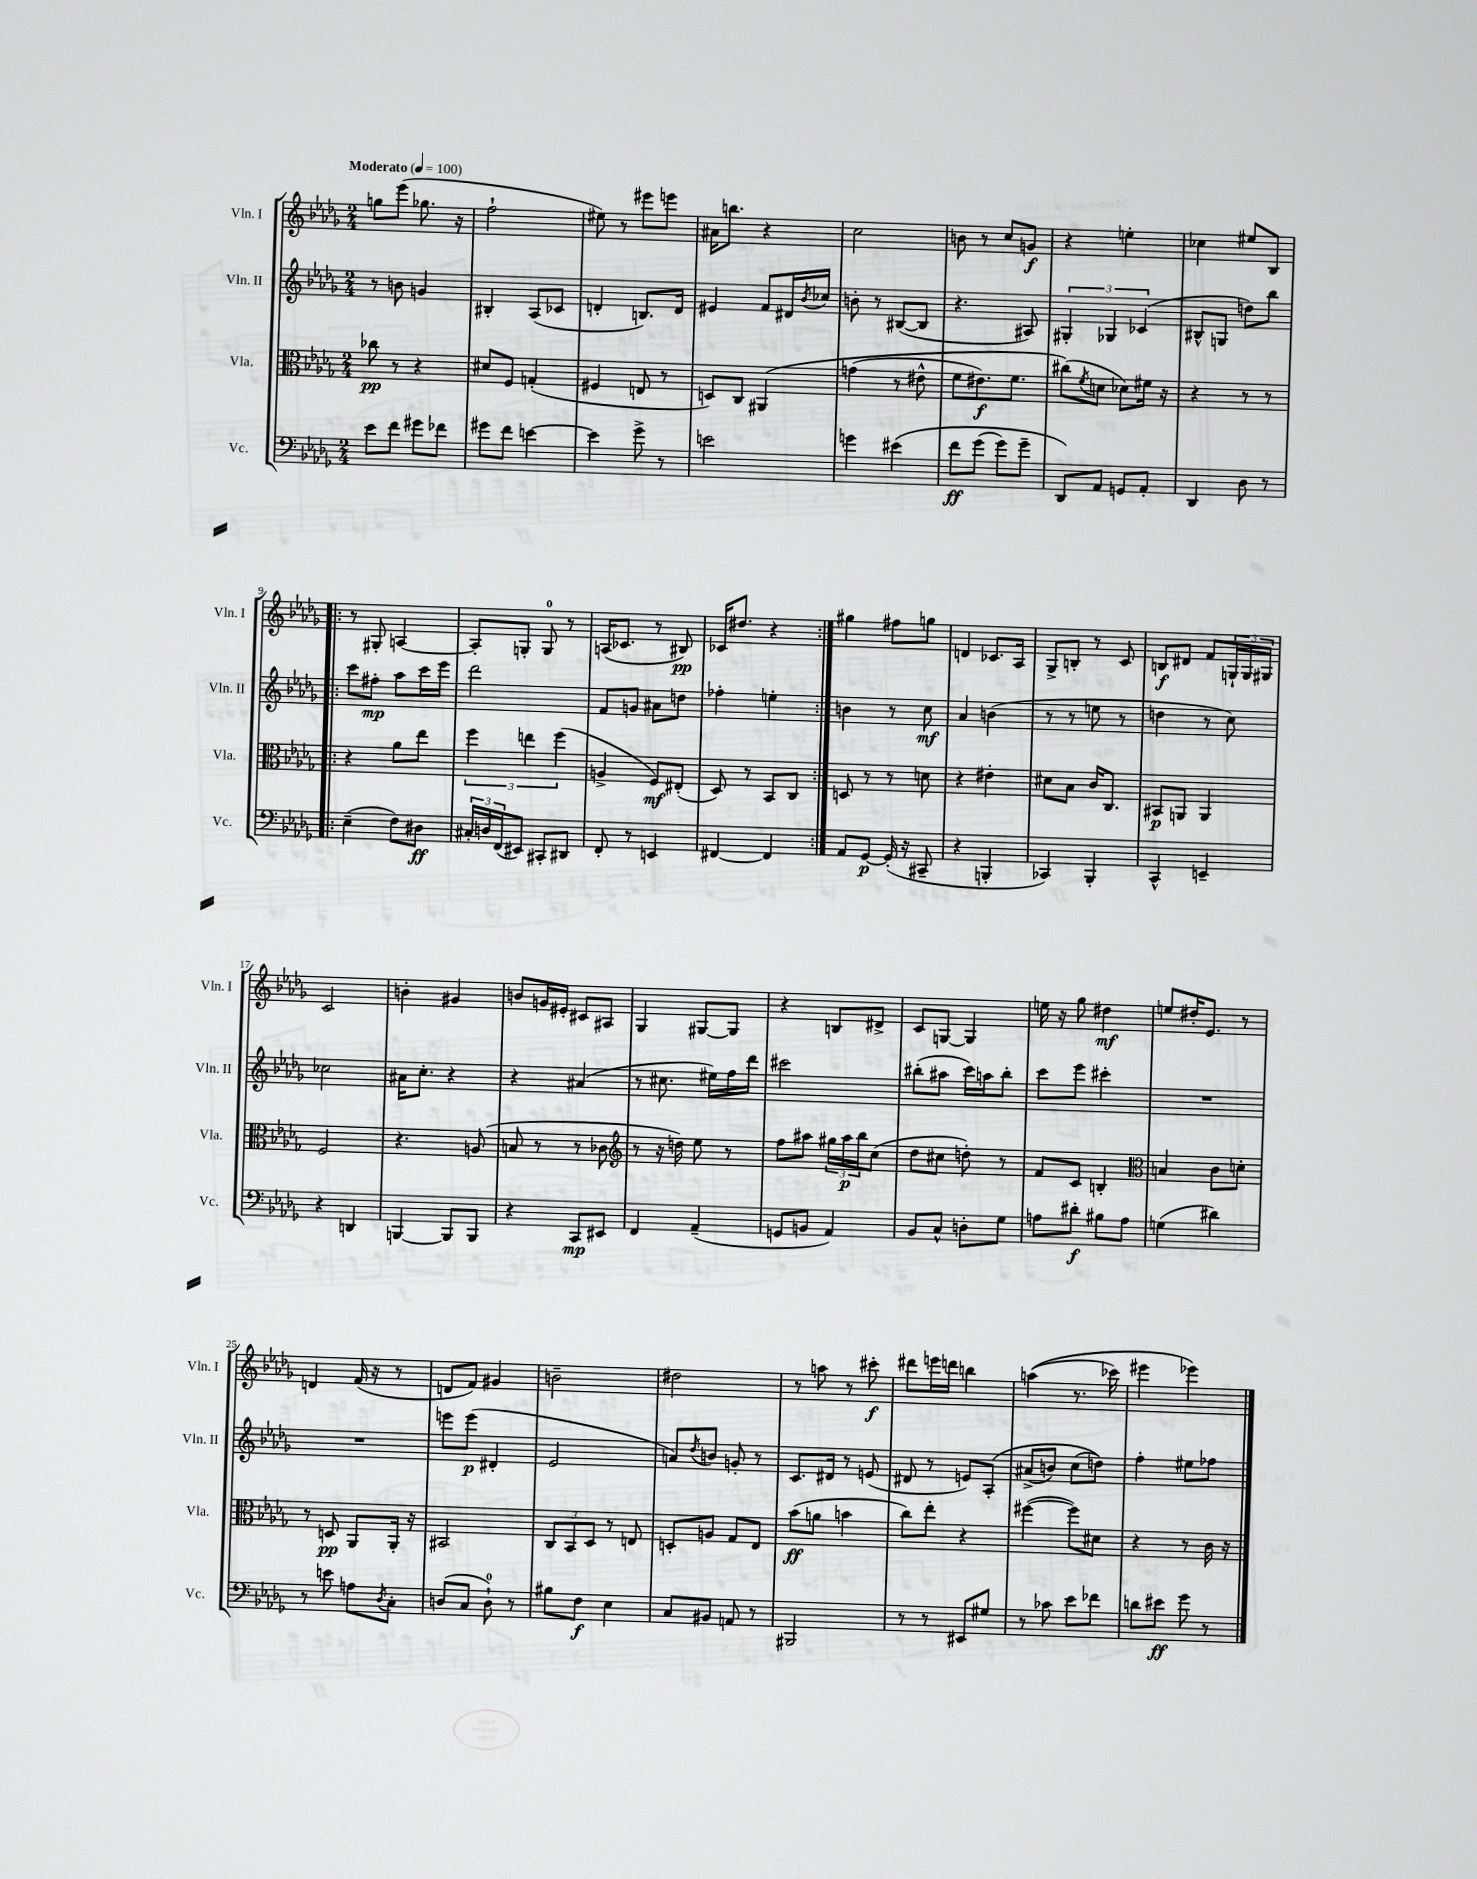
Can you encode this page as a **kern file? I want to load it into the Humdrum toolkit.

**kern	**kern	**kern	**kern
*staff4	*staff3	*staff2	*staff1
*clefF4	*clefC3	*clefG2	*clefG2
*k[b-e-a-d-g-]	*k[b-e-a-d-g-]	*k[b-e-a-d-g-]	*k[b-e-a-d-g-]
*M2/4	*M2/4	*M2/4	*M2/4
*MM100	*MM100	*MM100	*MM100
8e-	8cc-	8r	8gg
8f	8r	8b	(8eee-
8g#	4r	4g	8.gg-
8f-	.	.	.
.	.	.	16r
=	=	=	=
8g#	8d#	4B#'	2ff`
8f	8F	.	.
[4e	(4G'	(8A-	.
.	.	8c-	.
=	=	=	=
4e]	4F#	4d'	8ee#)
.	.	.	8r
8g-^	8E	8.B)	8eee#
8r	8r	.	8eee
.	.	16d	.
=	=	=	=
2e	8D)	4e#	16a#
.	.	.	8.bb
.	8C	.	.
.	&(4AA#	8f	4r
.	.	16d#	.
.	.	8qb-	.
.	.	16cc-	.
=	=	=	=
4g	(4g	8b'	2cc
.	.	8r	.
&(4e#	8r	([8B#	.
.	8e#^^	8B#]	.
=	=	=	=
8f	8f	4.r	8b
(8g-	8.e#)	.	8r
8g-)	.	.	8cc
.	8.f	.	.
8g-~	.	8A#)	8g
=	=	=	=
8DD-&)	(8cc#&)	6G#'	4r
.	8qf	.	.
8AA-	8d	.	.
.	.	6G-	.
8GG	8d-)	.	4ee'
.	.	(6c-	.
8AA-'	16f#	.	.
.	16r	.	.
=	=	=	=
4DD-	4r	8B#^^	4cc-
.	.	8G	.
8D-	8r	8dd)	8ee#
8r	8r	8bb-	8B-
=!|:	=!|:	=!|:	=!|:
(4E-~	4r	8ccc	8r
.	.	8ff#'	8G#'
8F)	8a-	8aa-	[4A
8D#	8ee-	16ccc	.
.	.	16eee-	.
=	=	=	=
24C#'	6ff	2ddd-	8A']
24D	.	.	.
(24FF	.	.	.
8EE#)	.	.	8G'
.	6ee	.	.
8CC#'	.	.	8G
.	(6ff	.	.
8DD#	.	.	8r
=	=	=	=
8FF'	4A^	8f	(16A
.	.	.	8.c-
8r	.	8g	.
4EE	8F)	8a#	8r
.	(8E#'	8dd	8B#)
=	=	=	=
[4FF#	8D-)	4ff-'	16c-
.	.	.	8.dd#
.	8r	.	.
4FF#]	8BB-	4ee'	4r
.	8C	.	.
=:|!	=:|!	=:|!	=:|!
8AA-	8D	4b	4gg#
[8GG-	8r	.	.
(16GG-']	8r	8r	8ff#
16r	.	.	.
8CC#~	8d	8cc	8gg
=	=	=	=
4r	4r	4a-	4d
4BBB'	4e#'	(4b	8.c-
.	.	.	16A-
=	=	=	=
4CC-)	8d#	8r	8G-^
.	8B-	8r	8B'
4BBB-'	16c	8ee	8r
.	8.C	.	.
.	.	8r	8c
=	=	=	=
4CC^^	8BB#	4dd	8B
.	8AA	.	8d#
4EE~	4AA	8r	8f
.	.	8cc)	24G`
.	.	.	24G
.	.	.	24G#
=	=	=	=
4r	2F	2cc-	2c
4DD	.	.	.
=	=	=	=
[4BBB	4.r	16a#	4b'
.	.	8.cc'	.
8BBB]	.	4r	4g#
8BBB	(8A	.	.
=	=	=	=
4r	8B	4r	8b
.	8r	.	16g
.	.	.	16e#'
8CC	8r	(4a#	8c#
8EE#	8c-	.	8A#
=	=	=	=
*	*clefG2	*	*
4FF	8r	8r	4G-
.	16r	8.cc#	.
.	16dd)	.	.
(4AA-~	8ee-	.	[8G#
.	.	16ee#)	.
.	8r	16ff	8G#]
.	.	16ddd-	.
=	=	=	=
8GG	8ff	2ccc#	4r
8BB	8aa#	.	.
4AA-)	24gg#	.	8B
.	24aa#	.	.
.	24bb-	.	.
.	(8cc	.	8d#^
=	=	=	=
8BB-	8dd-	(8bb#'	8c
8C^^	8cc#	8aa#	[8G
8D'	8dd')	16ccc)	4G]
.	.	16aa	.
8G-	8r	8bb#'	.
=	=	=	=
8A	8f	8ccc	16ee
.	.	.	16r
8d#'	8c	8eee-	8gg-
8B#	4B'	4ccc#'	4dd#
8A	.	.	.
=	=	=	=
*	*clefC3	*	*
(4G	4B	2r	8ee
.	.	.	16dd#'
.	.	.	8.e-
4d#)	8c	.	.
.	8d'	.	8r
=	=	=	=
8r	8r	2r	4d
8e	8D	.	.
8A	8AA-	.	(16f
.	.	.	16r
8qD-	.	.	.
8C'	16AA-'	.	8r
.	16r	.	.
=	=	=	=
(8D	2BB#	8eee	8d
8C	.	(8eee	8f)
8D`)	.	4d#'	4g#
8r	.	.	.
=	=	=	=
8B#	12C	2e-	2b~
.	12BB-	.	.
8F	.	.	.
.	12D-	.	.
4E-	8r	.	.
.	8E	.	.
=	=	=	=
8C	8D'	8a)	2dd#
.	.	8qdd-	.
8BB#	8A	8b	.
8AA	8G-	8g'	.
8r	8E-	8r	.
=	=	=	=
2BBB#	(8b-	8.c	8r
.	8a	.	8aa
.	.	16d#	.
.	4b	8r	8r
.	.	(8e	8ccc#'
=	=	=	=
8r	8cc)	8d#	8ddd#
8r	8ee-'	8r	16eee
.	.	.	16ddd
8EE#	4r	8e)	4bb
8G#	.	&(8A-'	.
=	=	=	=
8r	([4ff#	(8a#^	&((4aa
8c-	.	8b)	.
8e-	8ff#])	(8cc	8.r
8f-	8d#	8dd)&)	.
.	.	.	16ccc-)
=	=	=	=
8d	4r	4ff'	4eee#
8e#	.	.	.
8g-	8r	8ee#	4eee-&)
8r	16c	8ff-	.
.	16r	.	.
==	==	==	==
*-	*-	*-	*-
